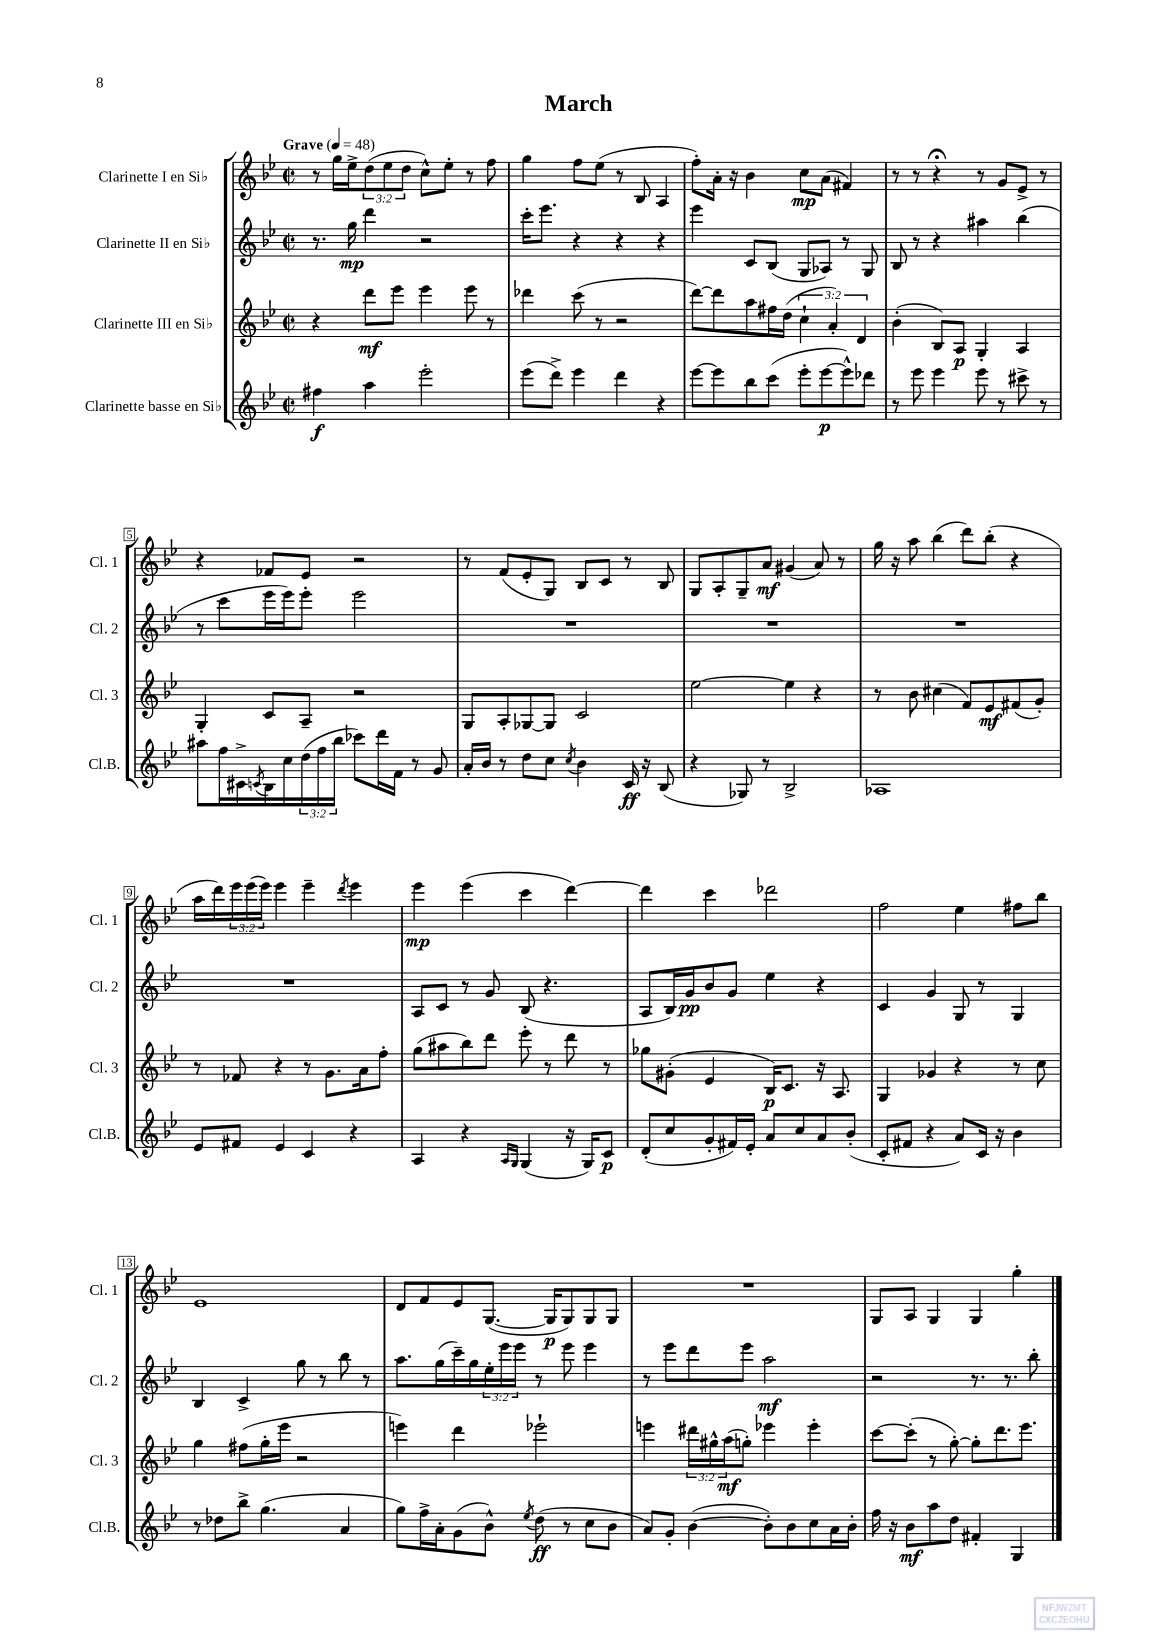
\header { title = "March" }
<<
\new StaffGroup <<
\new Staff = "s0" \with { instrumentName = "Clarinette I en Sib" shortInstrumentName = "Cl. 1" } {
    \clef treble \key bes \major \defaultTimeSignature \time 2/2 \override Staff.TupletNumber.text = #tuplet-number::calc-fraction-text \tempo "Grave" 4 = 48
    r8 g''16 ees''16-> \tuplet 3/2 { d''8( ees''8 d''8 } c''8-^) ees''8-. r8 f''8 |
    g''4 f''8 ees''8( r8 bes8 a4 |
    f''8-.) a'16-. r16 bes'4 c''8\mp a'8( fis'4) |
    r8 r8 r4\fermata r8 g'8 ees'8-> r8 |
    r4 fes'8 ees'8 r2 |
    r8 f'8( ees'8-. g8) bes8 c'8 r8 bes8 |
    g8 a8-. g8-- a'8\mf gis'4( a'8) r8 |
    g''16 r16 a''8 bes''4( d'''8) bes''8-.( r4 |
    a''16 d'''16) \tuplet 3/2 { ees'''16 ees'''16( ees'''16) } ees'''4 ees'''4-- \acciaccatura { d'''8 } ees'''4 |
    ees'''4\mp ees'''4( c'''4 d'''4~) |
    d'''4 c'''4 des'''2 |
    f''2 ees''4 fis''8 bes''8 |
    ees'1 |
    d'8 f'8 ees'8 g8.~( g16\p g8) g8 g8 |
    R1 |
    g8 a8 g4 g4 g''4-. \bar "|." |
}
\new Staff = "s1" \with { instrumentName = "Clarinette II en Sib" shortInstrumentName = "Cl. 2" } {
    \clef treble \key bes \major \defaultTimeSignature \time 2/2 \override Staff.TupletNumber.text = #tuplet-number::calc-fraction-text
    r8. g''16\mp d'''4 r2 |
    c'''16-. ees'''8. r4 r4 r4 |
    ees'''4 c'8 bes8( g8 aes8) r8 g8 |
    bes8 r8 r4 ais''4 bes''4( |
    r8 c'''8 ees'''16 ees'''16) ees'''8-. ees'''2 |
    R1 |
    R1 |
    R1 |
    R1 |
    a8 c'8 r8 g'8 bes8( r4. |
    a8 bes16) g'16\pp bes'8 g'8 ees''4 r4 |
    c'4 g'4 g8 r8 g4 |
    bes4 c'4-> g''8 r8 bes''8 r8 |
    a''8. g''16( c'''16--) g''16 \tuplet 3/2 { ees''16-. ees'''16 ees'''16 } r8 ees'''8 ees'''4 |
    r8 ees'''8 d'''8 ees'''8 a''2\mf |
    r2 r8. r8. bes''8-. \bar "|." |
}
\new Staff = "s2" \with { instrumentName = "Clarinette III en Sib" shortInstrumentName = "Cl. 3" } {
    \clef treble \key bes \major \defaultTimeSignature \time 2/2 \override Staff.TupletNumber.text = #tuplet-number::calc-fraction-text
    r4 d'''8\mf ees'''8 ees'''4 ees'''8 r8 |
    des'''4 c'''8( r8 r2 |
    d'''8~) d'''8 a''8 fis''16 d''16( \tuplet 3/2 { c''4-! a'4-.) d'4 } |
    bes'4-.( bes8) a8\p g4-. a4 |
    g4-. c'8 a8-- r2 |
    g8 a8-. ges8~ ges8 c'2 |
    ees''2~ ees''4 r4 |
    r8 bes'8 cis''4( f'8) ees'8\mf fis'8( g'8-.) |
    r8 fes'8 r4 r8 g'8. a'16 f''8-. |
    g''8( ais''8 bes''8) d'''8 ees'''8-. r8 d'''8 r8 |
    ges''8 gis'8-.( ees'4 bes16\p) c'8. r16 a8. |
    g4 ges'4 r4 r8 c''8 |
    g''4 fis''8( g''16-. ees'''16 r2 |
    e'''4) d'''4 ees'''2-! |
    e'''4 \tuplet 3/2 { dis'''16 gis''16-^ a''16\mf( } g''8-.) ees'''4 ees'''4-. |
    c'''8~ c'''8-.( r8 g''8~-.) g''8-. d'''8. ees'''8. \bar "|." |
}
\new Staff = "s3" \with { instrumentName = "Clarinette basse en Sib" shortInstrumentName = "Cl.B." } {
    \clef treble \key bes \major \defaultTimeSignature \time 2/2 \override Staff.TupletNumber.text = #tuplet-number::calc-fraction-text
    fis''4\f a''4 ees'''2-. |
    ees'''8( d'''8->) ees'''4 d'''4 r4 |
    ees'''8~ ees'''8 bes''8 c'''8( ees'''8-. ees'''8~\p ees'''8-^) des'''8 |
    r8 ees'''8 ees'''4 ees'''8 r8 cis'''8-> r8 |
    ais''8 f''16 cis'16-> \acciaccatura { c'8 } bes16 c''16 \tuplet 3/2 { d''16( f''16 bes''16 } ces'''8) d'''16 f'16 r8 g'8 |
    a'16-. bes'16 r8 d''8 c''8 \acciaccatura { c''8 } bes'4 c'16\ff r16 bes8( |
    r4 ges8) r8 bes2-> |
    aes1 |
    ees'8 fis'8 ees'4 c'4 r4 |
    a4 r4 \grace { a16 g16 } g4( r16 g16) c'8\p |
    d'8-.( c''8 g'8-. fis'16) ees'16-. a'8 c''8 a'8 bes'8-.( |
    c'8-. fis'8 r4 a'8) c'16 r16 bes'4 |
    r8 des''8 bes''8-> g''4.( a'4 |
    g''8) f''16-> a'16-. g'8( bes'8-^) \acciaccatura { ees''8 } d''8\ff( r8 c''8 bes'8 |
    a'8) g'8-. bes'4~( bes'8-.) bes'8 c''8 a'16 bes'16-. |
    f''16 r16 bes'8\mf a''8 d''8 fis'4-. g4 \bar "|." |
}
>>
>>
\layout { \context { \Score \override BarNumber.stencil = #(make-stencil-boxer 0.1 0.3 ly:text-interface::print) } }
